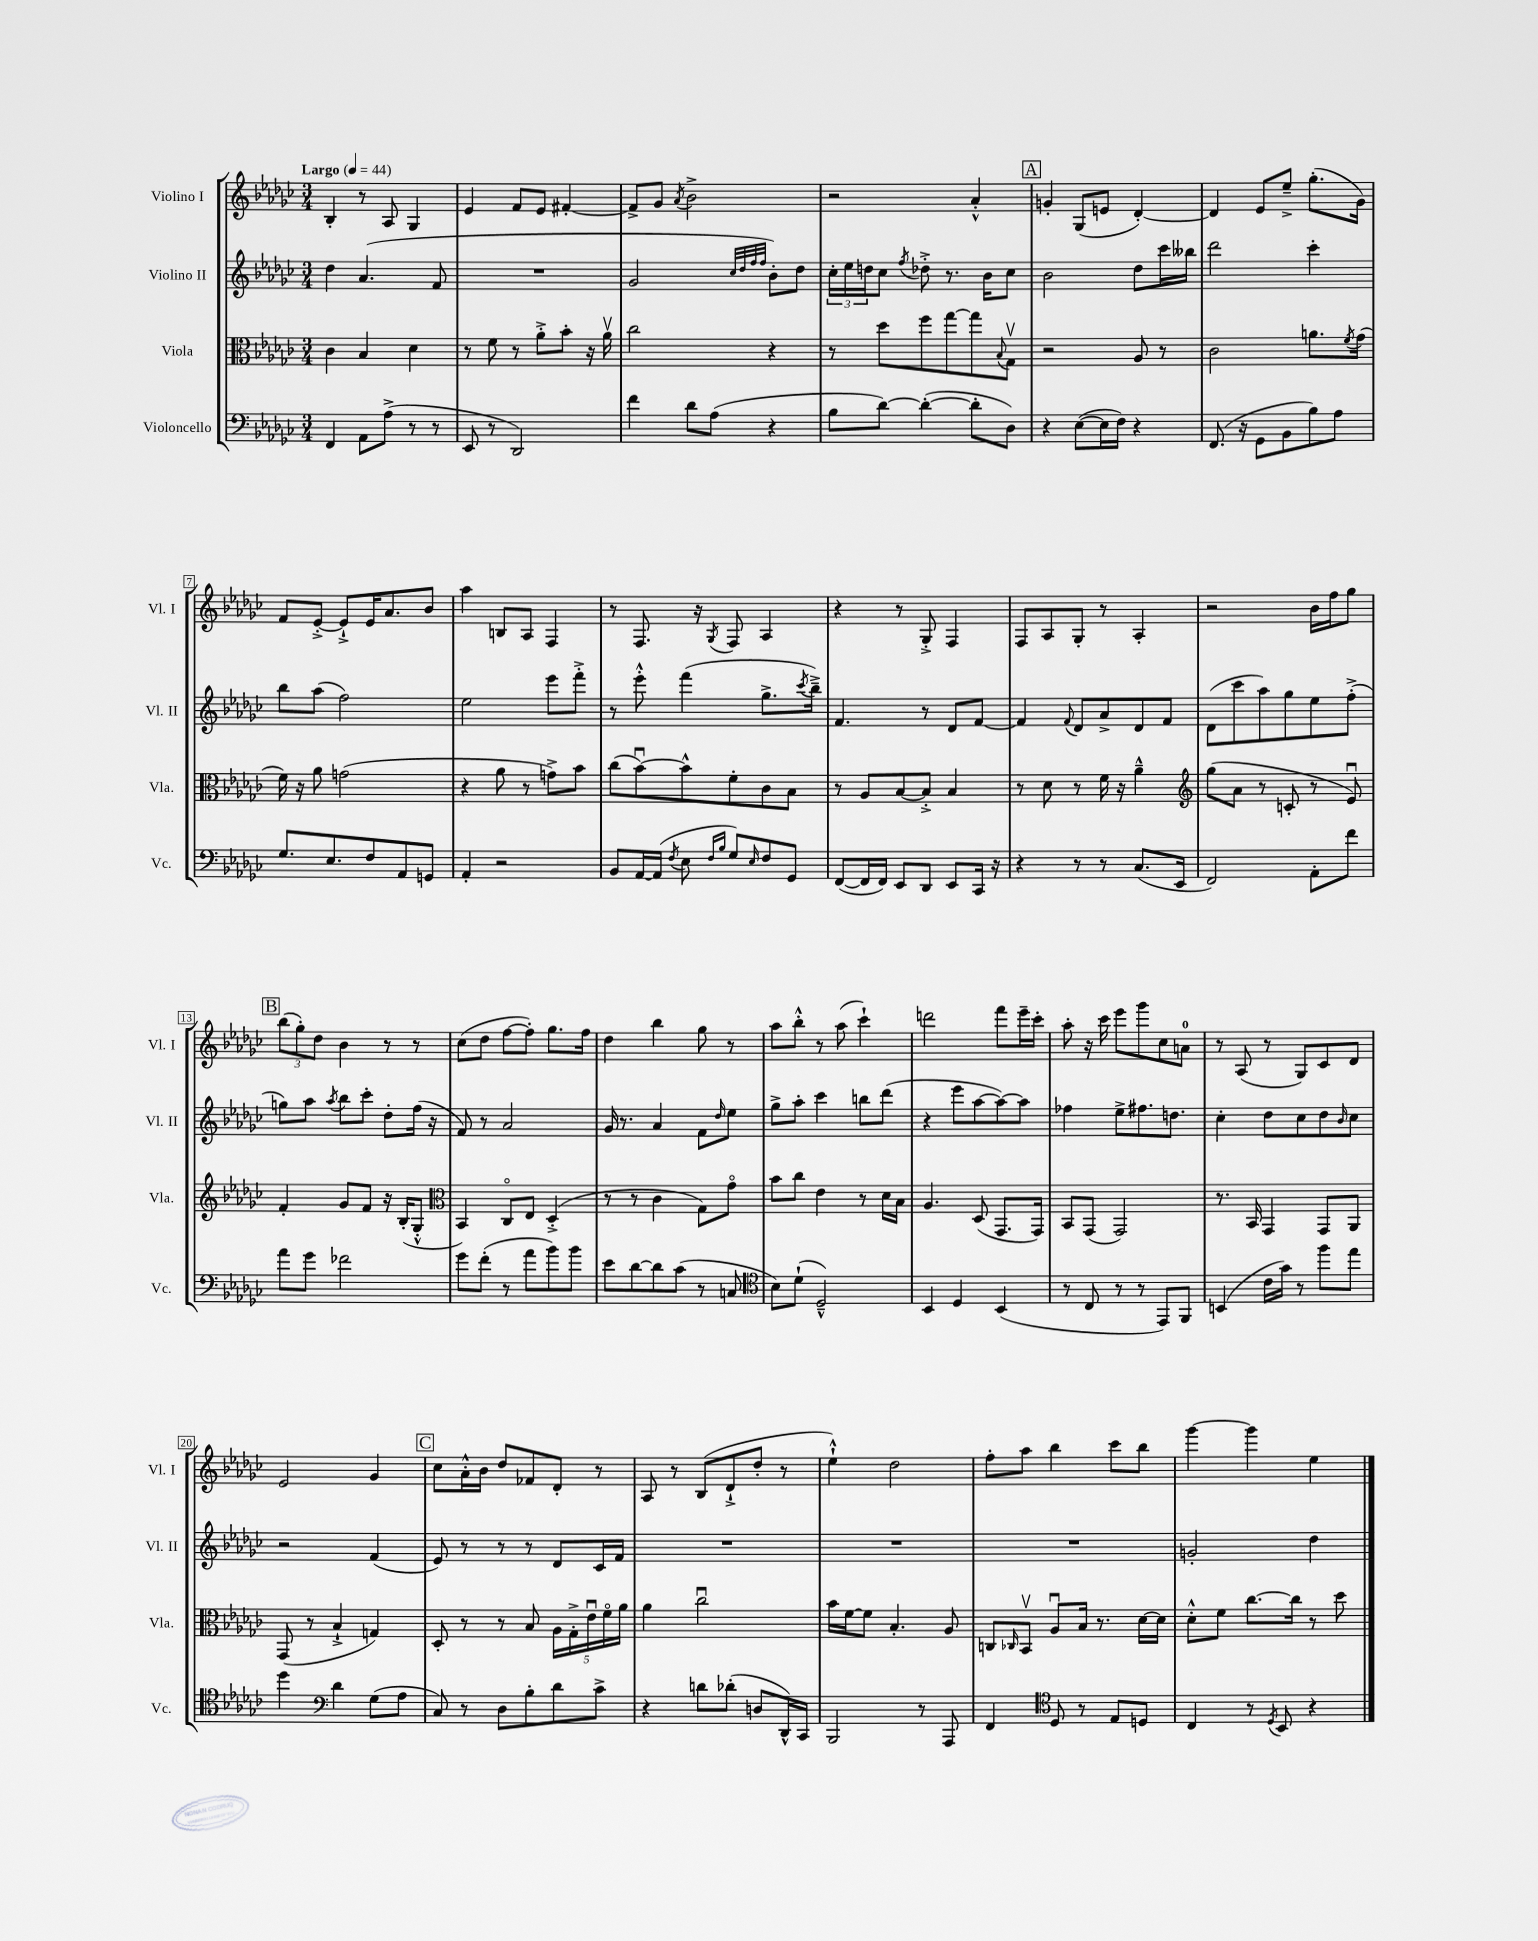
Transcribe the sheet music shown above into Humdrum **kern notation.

**kern	**kern	**kern	**kern
*staff4	*staff3	*staff2	*staff1
*clefF4	*clefC3	*clefG2	*clefG2
*k[b-e-a-d-g-c-]	*k[b-e-a-d-g-c-]	*k[b-e-a-d-g-c-]	*k[b-e-a-d-g-c-]
*M3/4	*M3/4	*M3/4	*M3/4
*MM44	*MM44	*MM44	*MM44
4FF	4c-	4dd-	4B-'
8AA-	4B-	(4.a-	8r
(8A-^	.	.	8A-
8r	4d-	.	4G-
8r	.	8f	.
=	=	=	=
8EE-	8r	2.r	4e-
8r	8f	.	.
2DD-)	8r	.	8f
.	8a-'^	.	8e-
.	8b-'	.	[4f#'
.	16r	.	.
.	16a-v	.	.
=	=	=	=
4f	2cc-	2g-	8f#^]
.	.	.	8g-
.	.	.	8qa-
8d-	.	.	2b-^
(8A-	.	.	.
.	.	32qqcc-	.
.	.	32qqdd-	.
.	.	32qqff	.
.	.	32qqff	.
4r	4r	8b-')	.
.	.	8dd-	.
=	=	=	=
8B-	8r	24cc-'	2r
.	.	24ee-	.
.	.	24dd	.
[8d-)	8dd-	8cc-	.
.	.	8qff	.
(4d-'_	8ff	8dd-'^	.
.	[8gg-	8.r	.
8d-']	8gg-]	.	4a-'^^
.	.	16b-	.
.	8qqB-	.	.
8D-)	8G-v	8cc-	.
=	=	=	=
4r	2r	2b-	4g'
([8E-	.	.	(8G-
16E-]	.	.	8e
16F)	.	.	.
4r	8A-	8dd-	[4d-')
.	8r	16ccc-	.
.	.	16bb--	.
=	=	=	=
(8.FF	2c-	2ddd-	4d-]
16r	.	.	.
8GG-	.	.	8e-
8BB-	.	.	8ee-~^
8B-)	8.a	4ccc-'	(8.gg-'
8A-	.	.	.
.	8qf	.	.
.	(16g-	.	16g-)
=	=	=	=
8.G-	16f)	8bb-	8f
.	16r	.	.
.	8a-	(8aa-	[8e-'^
8.E-	.	.	.
.	(2g	2ff)	8e-`^]
8F	.	.	16e-
.	.	.	8.a-
8AA-	.	.	.
8GG	.	.	8b-
=	=	=	=
4AA-'	4r	2ee-	4aa-
2r	8a-	.	8B
.	8r	.	8A-
.	8g^)	8eee-	4F
.	8b-	8fff'^	.
=	=	=	=
8BB-	(8cc-	8r	8r
[16AA-	[8b-u)	8eee-'^^	8.F
(16AA-]	.	.	.
8qF	.	.	.
8E-	8b-^^]	(4fff	.
.	.	.	16r
16qqF	.	.	.
16qqB-	.	.	8qG-
8G-)	8f'	.	8F
16qqE-	.	.	.
8F	8c-	8.gg-^	4A-
8GG-	8B-	.	.
.	.	8qccc-	.
.	.	16bb-~^)	.
=	=	=	=
([8FF	8r	4.f	4r
16FF]	8A-	.	.
16FF)	.	.	.
8EE-	[8B-	.	8r
8DD-	8B-'^]	8r	8G-'^
8EE-	4B-	8d-	4F
16CC-	.	[8f	.
16r	.	.	.
=	=	=	=
4r	8r	4f]	8F
.	8d-	.	8A-
.	.	8qqf	.
8r	8r	8d-	8G-'
8r	16f	8a-^	8r
.	16r	.	.
(8.C-	4a-~^^	8d-	4A-'
.	.	8f	.
16EE-	.	.	.
=	=	=	=
*	*clefG2	*	*
2FF)	(8gg-	(8d-	2r
.	8a-	8ccc-	.
.	8r	8aa-)	.
.	8c'	8gg-	.
8AA-'	8r	8ee-	16b-
.	.	.	16ff
8f	8e-u)	(8ff'^	8gg-
=	=	=	=
8a-	4f'	8gg)	(12bb-
.	.	.	12gg-')
8g-	.	8aa-	.
.	.	.	12dd-
.	.	8qaa-	.
2f-	8g-	8bb-	4b-
.	8f	8ccc-'	.
.	16r	8dd-'	8r
.	(16B-'	.	.
.	8G-'^^	(16ff	8r
.	.	16r	.
=	=	=	=
*	*clefC3	*	*
8g-	4BB-)	8f)	(8cc-
(8f'	.	8r	8dd-
8r	8C-o	2a-	[8ff
8a-	8E-	.	8ff'])
8b-)	(4D-'^	.	8.gg-
8b-	.	.	.
.	.	.	16ff
=	=	=	=
8e-	8r	16g-	4dd-
.	.	8.r	.
[8d-	8r	.	.
8d-]	4c-	4a-	4bb-
(8c-	.	.	.
8r	8G-)	8f	8gg-
.	.	16qqdd-	.
8C	8g-o	8ee-	8r
=	=	=	=
*clefC4	*	*	*
8B-)	8b-	8gg-^	8aa-
(8d-`	8cc-	8aa-'	8bb-'^^
2D-~^^)	4e-	4ccc-	8r
.	.	.	(8aa-
.	8r	8bb	4ccc-`)
.	16d-	(8ddd-	.
.	16B-	.	.
=	=	=	=
4BB-	4.A-	4r	2ddd
4D-	.	8eee-	.
.	(8D-	[8aa-	.
(4BB-	8.GG-	8aa-_)	8fff
.	.	8aa-]	16eee-~
.	16GG-)	.	16ccc-'
=	=	=	=
8r	8BB-	4ff-	8aa-'
8C-	(8GG-	.	16r
.	.	.	16ccc-
8r	2GG-)	8ee-^	8eee-
8r	.	8.ff#	8ggg-
8EE-)	.	.	8cc-
.	.	8.dd	.
8FF	.	.	8a
=	=	=	=
(4BB	8.r	4cc-'	8r
.	.	.	(8A-
.	16BB-	.	.
16c-	4GG-	8dd-	8r
16g-)	.	.	.
8r	.	8cc-	8G-)
8ff	8GG-	8dd-	8c-
.	.	16qqb-	.
8ee-	8AA-	8cc-	8d-
=	=	=	=
4dd-	(8GG-	2r	2e-
.	8r	.	.
*clefF4	*	*	*
4d-	4B-`^	.	.
(8G-	4G)	(4f	4g-
8A-	.	.	.
=	=	=	=
8C-)	8D-'	8e-)	8cc-
8r	8r	8r	16a-'^^
.	.	.	16b-
8D-	8r	8r	8dd-
8B-'	8B-	8r	8f-
8d-	20A-	8d-	8d-'
.	20G-'^	.	.
.	20e-u	.	.
8c-^	.	16c-	8r
.	20fo	.	.
.	.	16f	.
.	20a-	.	.
=	=	=	=
4r	4a-	2.r	8A-
.	.	.	8r
8d	2cc-u	.	(8B-
(8d-'	.	.	8d-`^
8D	.	.	8dd-'
16DD-^^)	.	.	8r
16CC-	.	.	.
=	=	=	=
2BBB-	16b-	2.r	4ee-`^^)
.	[16f	.	.
.	8f]	.	.
.	4.B-'	.	2dd-
8r	.	.	.
8AAA-	8A-	.	.
=	=	=	=
4FF	8C	2.r	8ff'
.	16qqC-	.	.
.	8BB-v	.	8aa-
*clefC4	*	*	*
8D-	8A-u	.	4bb-
8r	16B-	.	.
.	8.r	.	.
8E-	.	.	8ccc-
8D	[16d-	.	8bb-
.	16d-]	.	.
=	=	=	=
4C-	8d-'^^	2g'	[4ggg-
.	8f	.	.
8r	[8.cc-	.	4ggg-]
8qD-	.	.	.
8BB-	.	.	.
.	16cc-]	.	.
4r	8r	4dd-	4ee-
.	8dd-	.	.
==	==	==	==
*-	*-	*-	*-
